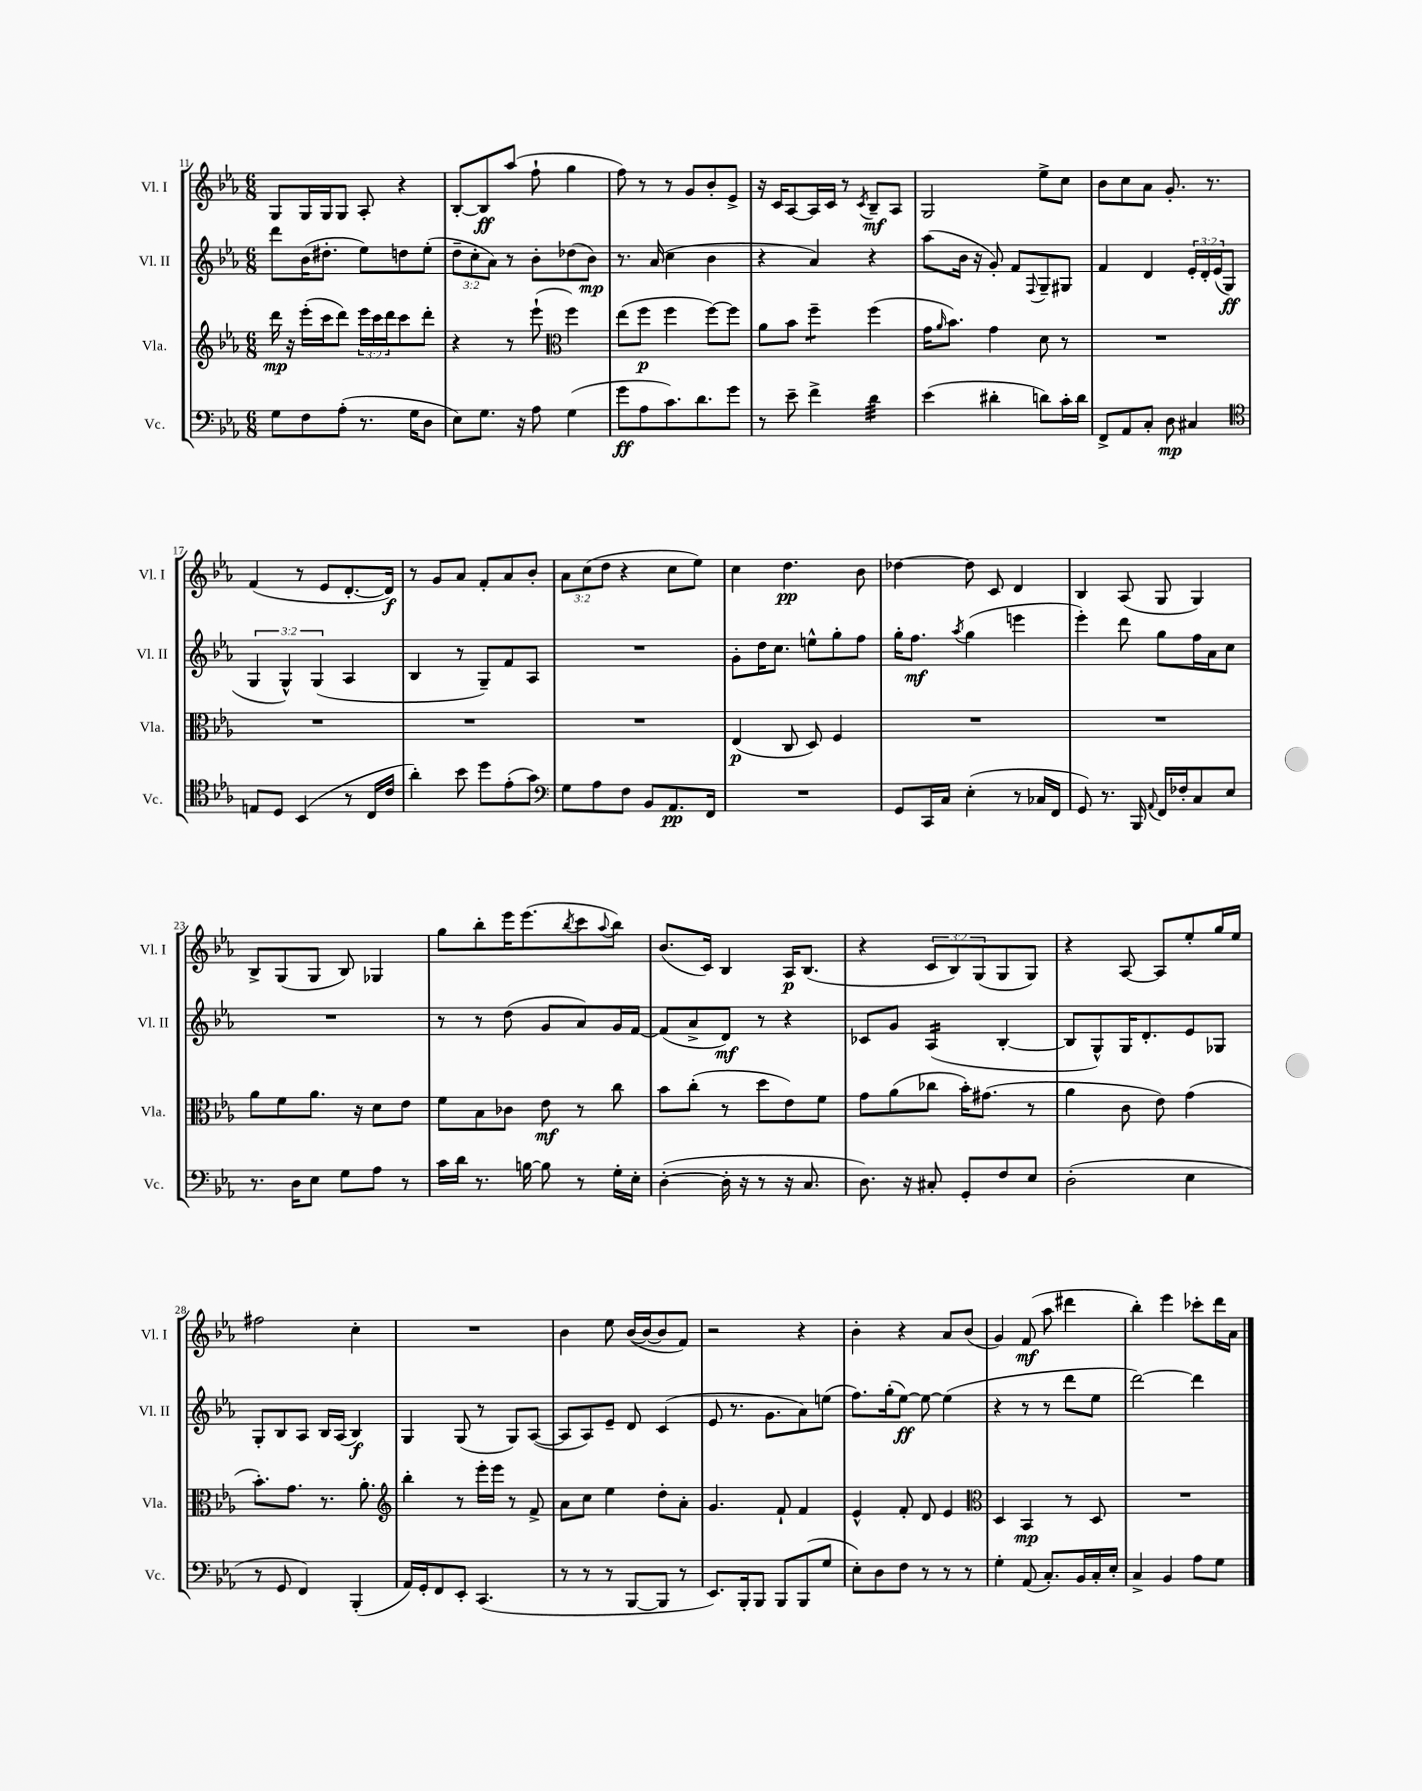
<<
\new StaffGroup <<
\new Staff = "s0" \with { instrumentName = "Vl. I" shortInstrumentName = "Vl. I" } {
    \clef treble \key ees \major \numericTimeSignature \time 6/8 \override Staff.TupletNumber.text = #tuplet-number::calc-fraction-text
    g8 g16 g16 g8 aes8-. r4 |
    bes8~-. bes8\ff aes''8( f''8-! g''4 |
    f''8) r8 r8 g'8 bes'8-. ees'8-> |
    r16 c'16 aes8~ aes16 c'16 r8 \acciaccatura { c'8 } bes8--\mf aes8 |
    g2 ees''8-> c''8 |
    bes'8 c''8 aes'8 g'8.-. r8. |
    f'4( r8 ees'8 d'8.~-. d'16\f) |
    r8 g'8 aes'8 f'8-. aes'8 bes'8-. |
    \tuplet 3/2 { aes'8 c''8( d''8 } r4 c''8 ees''8) |
    c''4 d''4.\pp bes'8 |
    des''4~ des''8 c'8 d'4 |
    bes4 aes8( g8 g4) |
    bes8-> g8( g8 bes8) ges4 |
    g''8 bes''8-. ees'''16 ees'''8.( \acciaccatura { bes''8 } c'''8 \appoggiatura { aes''8 } bes''8) |
    bes'8.( c'16) bes4 aes16\p bes8.( |
    r4 \tuplet 3/2 { c'8 bes8) g8( } g8 g8) |
    r4 aes8~ aes8 ees''8-. g''16 ees''16 |
    fis''2 c''4-. |
    R2. |
    bes'4 ees''8 bes'16~( bes'16~ bes'8 f'8) |
    r2 r4 |
    bes'4-. r4 aes'8 bes'8( |
    g'4) f'8\mf( aes''8 dis'''4 |
    bes''4-.) ees'''4 ces'''8-. d'''16 aes'16 \bar "|." |
}
\new Staff = "s1" \with { instrumentName = "Vl. II" shortInstrumentName = "Vl. II" } {
    \clef treble \key ees \major \numericTimeSignature \time 6/8 \override Staff.TupletNumber.text = #tuplet-number::calc-fraction-text
    d'''8 bes'16( dis''8.-. ees''8) d''8 ees''8-.( |
    \tuplet 3/2 { d''8-- c''8-. aes'8) } r8 bes'8-. des''8( bes'8\mp) |
    r8. aes'16( c''4 bes'4 |
    r4 aes'4) r4 |
    aes''8( bes'16 r16 g'8-.) f'8 \appoggiatura { f8 } g8-- gis8 |
    f'4 d'4 \tuplet 3/2 { ees'16-. d'16-. ees'16( } g8\ff |
    \tuplet 3/2 { g4 g4-^) g4( } aes4 |
    bes4 r8 g8--) f'8 aes8 |
    R2. |
    g'8-. d''16 c''8. e''8-^ g''8-. f''8 |
    g''16-. f''8.\mf \acciaccatura { aes''8 } g''4( e'''4 |
    ees'''4-.) d'''8 g''8 f''16 aes'16 c''8 |
    R2. |
    r8 r8 d''8( g'8 aes'8) g'16 f'16~ |
    f'8( aes'8-> d'8\mf) r8 r4 |
    ces'8 g'8 aes4:16( bes4~-. |
    bes8 g8-^) g16 d'8.-. ees'8 ges8 |
    g8-. bes8 aes8 bes16 aes16( bes4\f) |
    g4 g8( r8 g8) aes8~( |
    aes8 aes8) ees'8-- d'8 c'4( |
    ees'8 r8. g'8. aes'8) e''8( |
    f''8.) g''16-.( ees''8~\ff) ees''8~ ees''4( |
    r4 r8 r8 d'''8 ees''8 |
    d'''2~) d'''4 \bar "|." |
}
\new Staff = "s2" \with { instrumentName = "Vla." shortInstrumentName = "Vla." } {
    \clef treble \key ees \major \numericTimeSignature \time 6/8 \override Staff.TupletNumber.text = #tuplet-number::calc-fraction-text
    d'''16\mp r16 ees'''16-.( c'''16 d'''8) \tuplet 3/2 { ees'''16 c'''16 d'''16 } c'''8 d'''8-. |
    r4 r8 ees'''8-!( \clef alto f''4) |
    ees''8( f''8\p f''4 f''8~) f''8 |
    aes'8 bes'8 f''4:8-- f''4( |
    g'16 \grace { aes'16 } bes'8.) g'4 d'8 r8 |
    R2. |
    R2. |
    R2. |
    R2. |
    ees4\p( c8 d8) f4 |
    R2. |
    R2. |
    aes'8 f'8 aes'8. r16 d'8 ees'8 |
    f'8 bes8 ces'8 ees'8\mf r8 c''8 |
    bes'8 c''8-.( r8 d''8 ees'8) f'8 |
    g'8 aes'8( ces''8 bes'16-.) gis'8.( r8 |
    aes'4 c'8 ees'8) g'4( |
    bes'8.-.) g'8. r8. aes'8.-. |
    \clef treble bes''4-. r8 ees'''16-. ees'''16 r8 f'8-> |
    aes'8 c''8 ees''4 d''8-. aes'8-. |
    g'4. f'8-! f'4 |
    ees'4-^ f'8-. d'8 ees'4 |
    \clef alto d4 bes,4\mp r8 d8 |
    R2. \bar "|." |
}
\new Staff = "s3" \with { instrumentName = "Vc." shortInstrumentName = "Vc." } {
    \clef bass \key ees \major \numericTimeSignature \time 6/8
    g8 f8 aes8-.( r8. g16 d8 |
    ees8) g8. r16 aes8 g4( |
    g'8\ff aes8 c'8.) d'8. g'8 |
    r8 ees'8-- f'4-> d'4:32 |
    ees'4( dis'4-. d'8) c'16-. d'16 |
    f,8-> aes,8 c8-. d8\mp cis4 |
    \clef tenor e8 d8 bes,4( r8 c16 c'16 |
    aes'4-.) bes'8 d''8 ees'8-.( g'8) |
    \clef bass g8 aes8 f8 bes,8 aes,8.\pp f,16 |
    R2. |
    g,8 c,16 c16 ees4-.( r8 ces16 f,16 |
    g,8) r8. bes,,16 \appoggiatura { aes,8 } f,16 fes16-. c8 ees8 |
    r8. d16 ees8 g8 aes8 r8 |
    c'16 d'16 r8. b16~ b8 r8 g16-. ees16-. |
    d4~-.( d16-. r16 r8 r16 c8. |
    d8.) r16 cis8-. g,8-. f8 ees8 |
    d2-.( ees4 |
    r8 g,8 f,4) bes,,4-.( |
    aes,16) g,16-. f,8 ees,8-. c,4.( |
    r8 r8 r8 bes,,8~ bes,,8 r8 |
    ees,8.) bes,,16-. bes,,8 bes,,8 bes,,8( g8 |
    ees8-.) d8 f8 r8 r8 r8 |
    g4-. aes,8( c8.-.) bes,16 c16-. ees16-. |
    c4-> bes,4 aes8 g8 \bar "|." |
}
>>
>>
\layout { \context { \Score currentBarNumber = #11 } }
